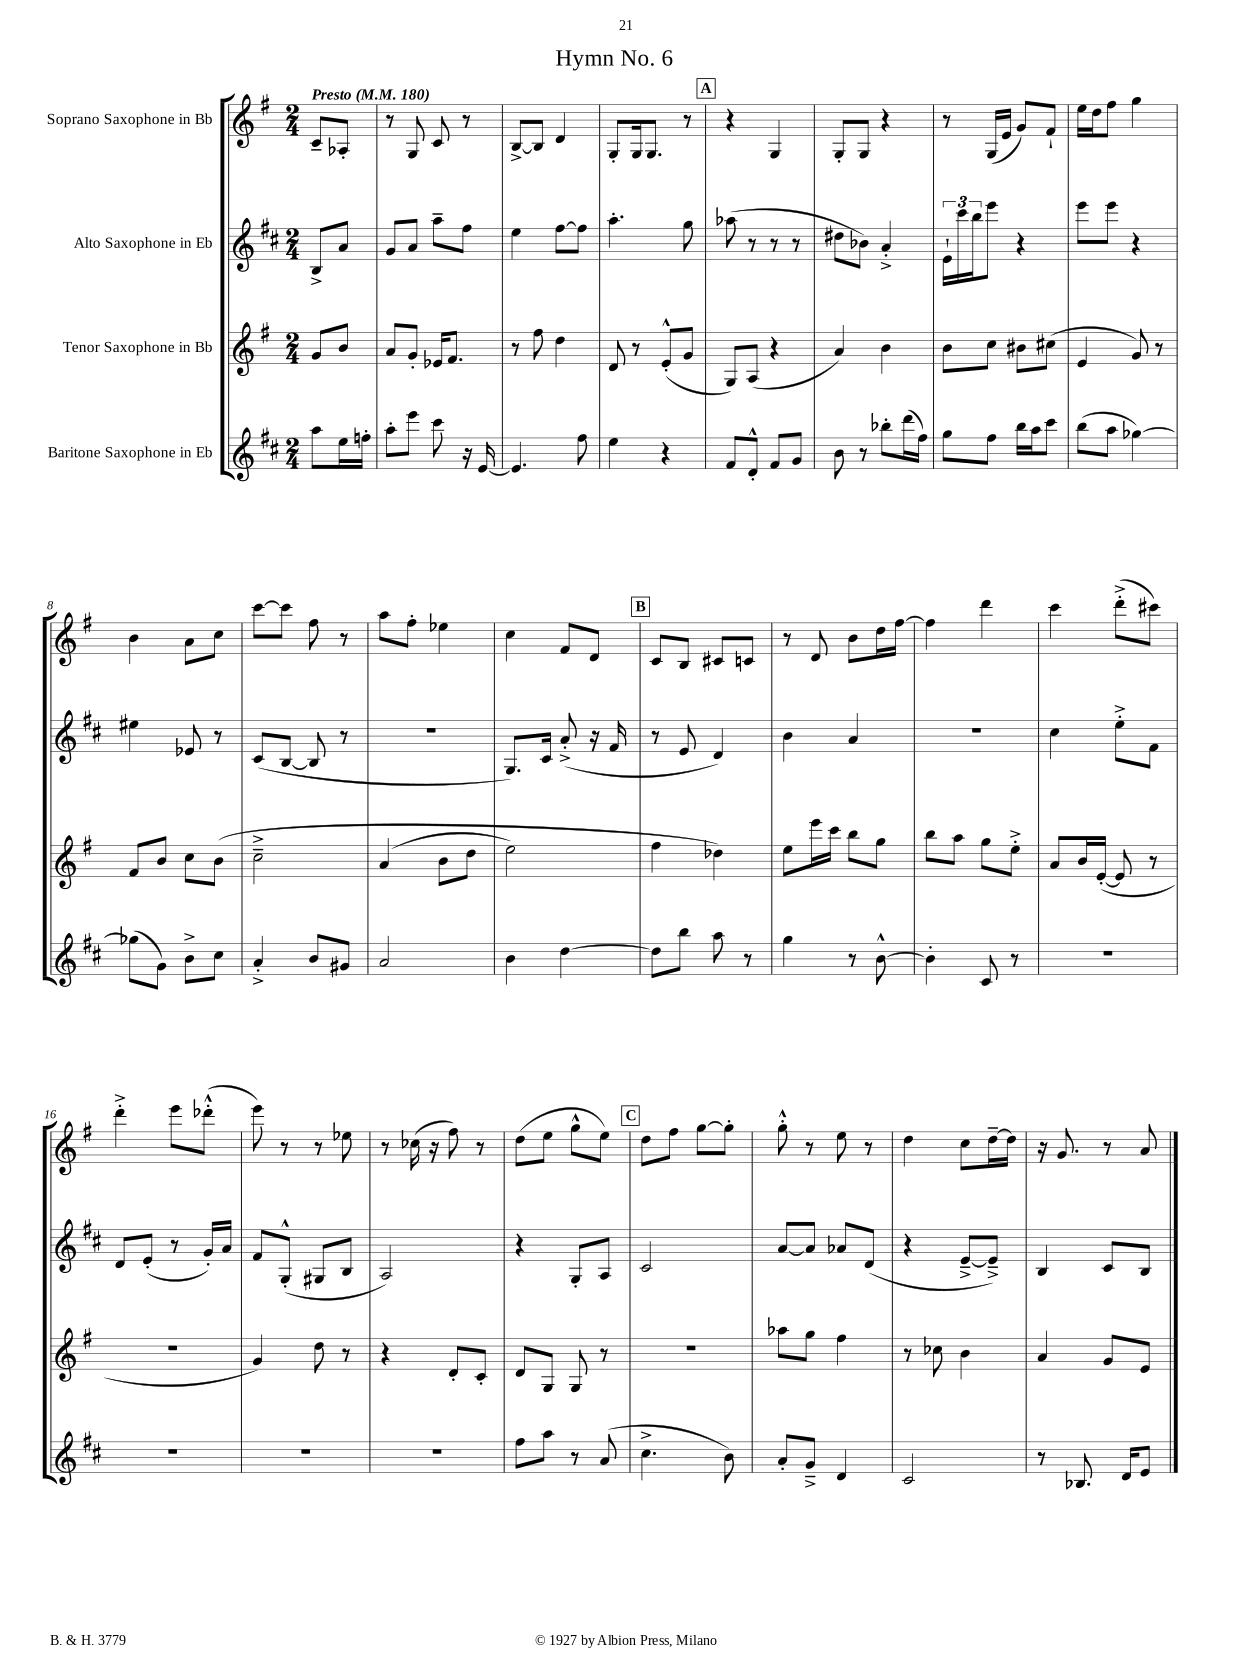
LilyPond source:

\header { title = "Hymn No. 6" }
<<
\new StaffGroup <<
\new Staff = "s0" \with { instrumentName = "Soprano Saxophone in Bb" } {
    \clef treble \key g \major \numericTimeSignature \time 2/4 \partial 4 \tempo "Presto" 4 = 180
    c'8-- aes8-. |
    r8 g8 c'8 r8 |
    b8~-> b8 d'4 |
    g8-. g16 g8. r8 |
    \mark \markup { \box "A" } r4 g4 |
    g8-. g8 r4 |
    r8 g16( e'16 g'8) fis'8-! |
    e''16 d''16 fis''8 g''4 |
    b'4 a'8 c''8 |
    c'''8~ c'''8 fis''8 r8 |
    a''8 fis''8-. ees''4 |
    c''4 fis'8 d'8 |
    \mark \markup { \box "B" } c'8 b8 cis'8 c'8 |
    r8 d'8 b'8 d''16 fis''16~ |
    fis''4 d'''4 |
    c'''4 d'''8-.->( cis'''8) |
    d'''4-.-> e'''8 des'''8-.-^( |
    e'''8) r8 r8 ees''8 |
    r8 ces''16( r16 fis''8) r8 |
    d''8( e''8 g''8-^ e''8) |
    \mark \markup { \box "C" } d''8 fis''8 g''8~ g''8-. |
    g''8-.-^ r8 e''8 r8 |
    d''4 c''8 d''16~-- d''16 |
    r16 g'8. r8 a'8 \bar "|." |
}
\new Staff = "s1" \with { instrumentName = "Alto Saxophone in Eb" } {
    \clef treble \key d \major \numericTimeSignature \time 2/4 \partial 4
    b8-> a'8 |
    g'8 a'8 a''8-- fis''8 |
    e''4 fis''8~ fis''8 |
    a''4.-. g''8 |
    \mark \markup { \box "A" } aes''8( r8 r8 r8 |
    dis''8 bes'8) a'4-.-> |
    \tuplet 3/2 { e'16-! cis'''16 b''16 } e'''8 r4 |
    e'''8 e'''8 r4 |
    eis''4 ees'8 r8 |
    cis'8( b8~ b8 r8 |
    r2 |
    g8.) cis'16 a'8-.->( r16 fis'16 |
    \mark \markup { \box "B" } r8 e'8 d'4) |
    b'4 a'4 |
    R2 |
    cis''4 e''8-.-> fis'8 |
    d'8 e'8-.( r8 g'16-.) a'16 |
    fis'8 g8-.-^( gis8 b8 |
    a2) |
    r4 g8-. a8 |
    \mark \markup { \box "C" } cis'2 |
    a'8~ a'8 aes'8 d'8( |
    r4 e'8~---> e'8--->) |
    b4 cis'8 b8 \bar "|." |
}
\new Staff = "s2" \with { instrumentName = "Tenor Saxophone in Bb" } {
    \clef treble \key g \major \numericTimeSignature \time 2/4 \partial 4
    g'8 b'8 |
    a'8 g'8-. ees'16 fis'8. |
    r8 fis''8 d''4 |
    d'8 r8 e'8-.-^( g'8 |
    \mark \markup { \box "A" } g8) a8( r4 |
    a'4) b'4 |
    b'8 c''8 bis'8 cis''8( |
    e'4 g'8) r8 |
    fis'8 b'8 c''8 b'8\( |
    c''2---> |
    a'4( b'8 d''8 |
    e''2) |
    \mark \markup { \box "B" } fis''4 des''4\) |
    e''8 e'''16 c'''16 b''8 g''8 |
    b''8 a''8 g''8 e''8-.-> |
    a'8 b'16 e'16~-.( e'8 r8 |
    R2 |
    g'4) d''8 r8 |
    r4 d'8-. c'8-. |
    d'8 g8 g8 r8 |
    \mark \markup { \box "C" } r2 |
    aes''8 g''8 fis''4 |
    r8 ces''8 b'4 |
    a'4 g'8 e'8 \bar "|." |
}
\new Staff = "s3" \with { instrumentName = "Baritone Saxophone in Eb" } {
    \clef treble \key d \major \numericTimeSignature \time 2/4 \partial 4
    a''8 e''16 f''16-. |
    a''8-. e'''8 cis'''8 r16 e'16~ |
    e'4. fis''8 |
    e''4 r4 |
    \mark \markup { \box "A" } fis'8 d'8-.-^ fis'8 g'8 |
    b'8 r8 bes''8-. d'''16( fis''16) |
    g''8 fis''8 b''16 a''16 cis'''8 |
    b''8( a''8 ges''4~) |
    ges''8( g'8) b'8-> cis''8 |
    a'4-.-> b'8 gis'8 |
    a'2 |
    b'4 d''4~ |
    \mark \markup { \box "B" } d''8 b''8 a''8 r8 |
    g''4 r8 b'8~-^ |
    b'4-. cis'8 r8 |
    R2 |
    R2 |
    R2 |
    R2 |
    fis''8 a''8 r8 a'8( |
    \mark \markup { \box "C" } cis''4.-> b'8) |
    a'8-. g'8---> d'4 |
    cis'2 |
    r8 bes8. d'16 e'8 \bar "|." |
}
>>
>>
